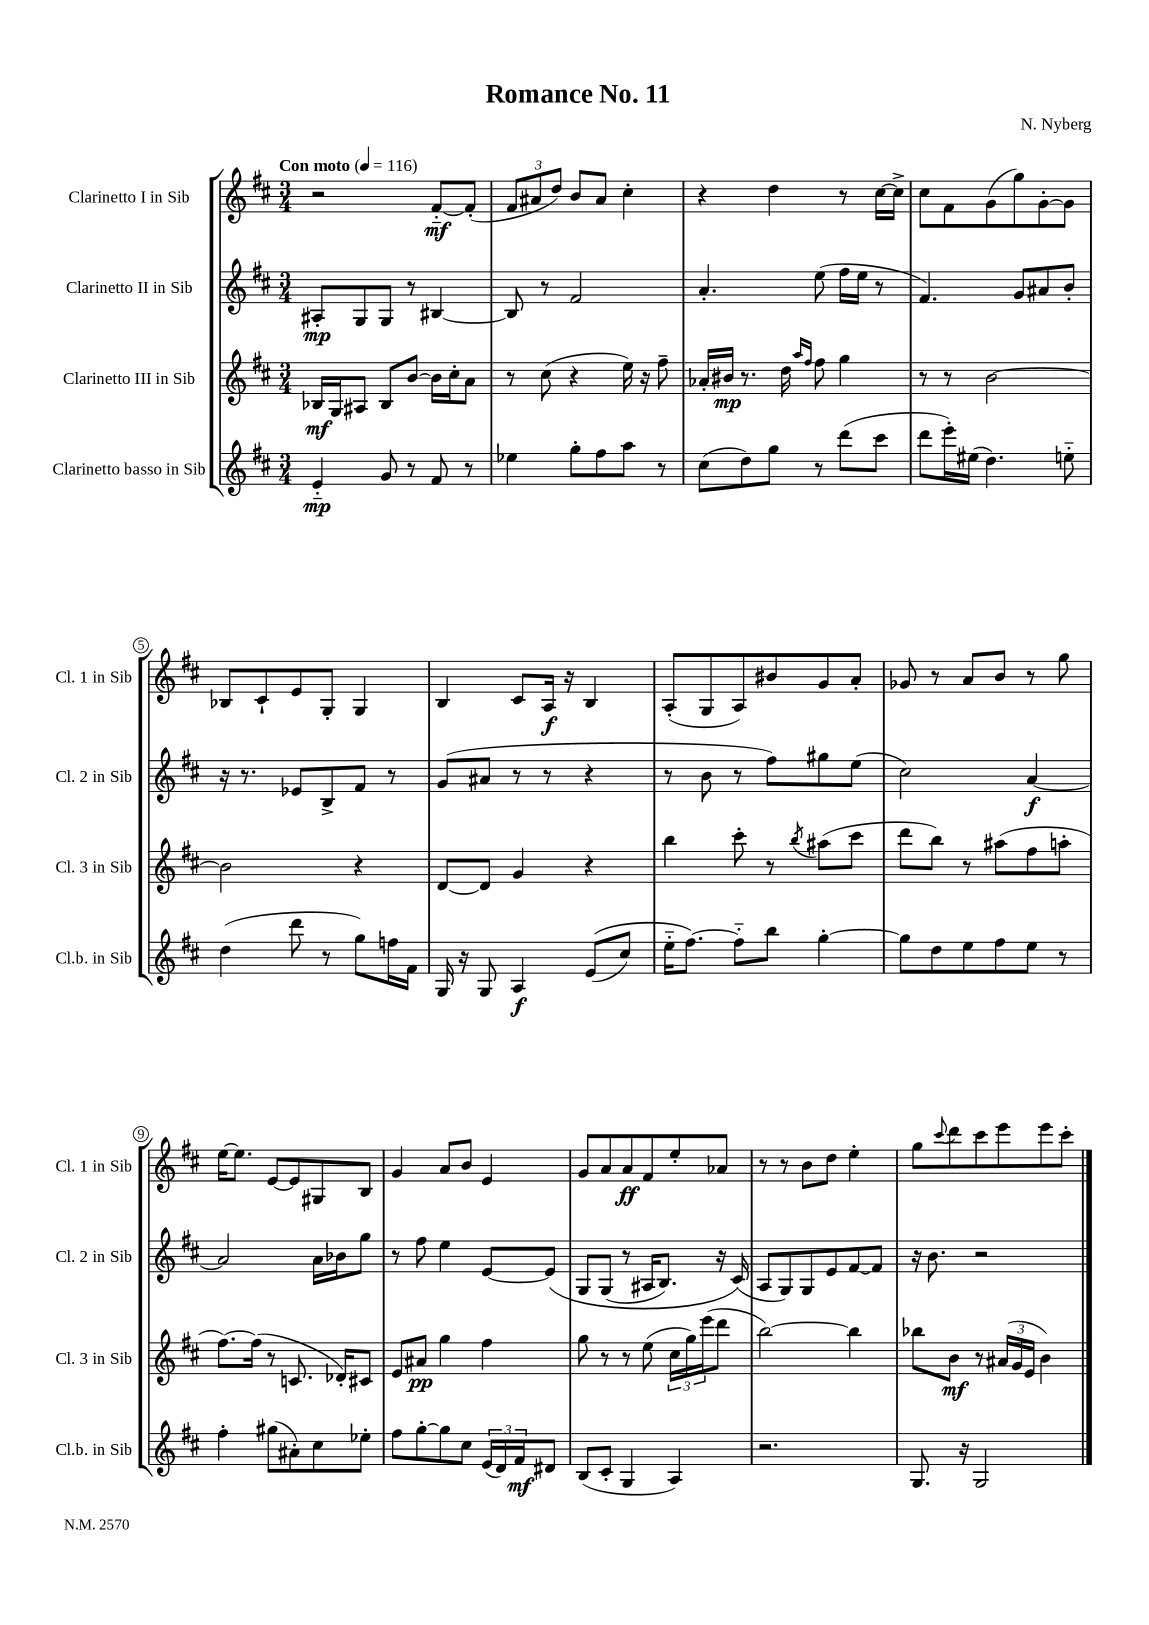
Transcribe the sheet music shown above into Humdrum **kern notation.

**kern	**kern	**kern	**kern
*staff4	*staff3	*staff2	*staff1
*clefG2	*clefG2	*clefG2	*clefG2
*k[f#c#]	*k[f#c#]	*k[f#c#]	*k[f#c#]
*M3/4	*M3/4	*M3/4	*M3/4
*MM116	*MM116	*MM116	*MM116
4e'~/	16B-/LL	8A#'/L	2r
.	16G/J	.	.
.	8A#/J	8G/	.
8g/	8B-/L	8G/J	.
8r	[8b/J	8r	.
8f#/	16b\]LL	[4B#/	[8f#'~/L
.	16cc#'\J	.	.
8r	8a\J	.	(8f#'/]J
=	=	=	=
4ee-\	8r	8B#/]	12f#/L
.	.	.	12a#/
.	(8cc#\	8r	.
.	.	.	12dd/J)
8gg'\L	4r	2f#/	8b/L
8ff#\	.	.	8a#/J
8aa\J	16ee\)	.	4cc#'\
.	16r	.	.
8r	8ff#~\	.	.
=	=	=	=
(8cc#\L	16a-'/LL	4.a'/	4r
.	16b#/JJ	.	.
8dd\)	8.r	.	.
8gg\J	.	.	4dd\
.	16dd\	.	.
.	16qqaa/LL	.	.
.	16qqff#/JJ	.	.
8r	8ff#\	(8ee\	.
(8ddd\L	4gg\	16ff#\LL	8r
.	.	16ee\JJ	.
8ccc#\J	.	8r	[16cc#\LL
.	.	.	16cc#^\]JJ
=	=	=	=
8ddd\L	8r	4.f#/)	8cc#\L
16eee'\L)	8r	.	8f#\
(16ee#\JJ	.	.	.
4.dd\)	[2b\	.	(8g\
.	.	8g/L	8gg\)
.	.	8a#/	[8g'\
8ee'~\	.	8b'/J	8g\]J
=	=	=	=
(4dd\	2b\]	16r	8B-/L
.	.	8.r	.
.	.	.	8c#`/
8ddd\	.	8e-/L	8e/
8r	.	8B^/	8G'/J
8gg\L)	4r	8f#/J	4G/
16ff\L	.	8r	.
16f#\JJ	.	.	.
=	=	=	=
16G/	[8d/L	(8g/L	4B/
16r	.	.	.
8G/	8d/]J	8a#/J	.
4A/	4g/	8r	8c#/L
.	.	8r	16A/Jk
.	.	.	16r
&((8e/L	4r	4r	4B/
8cc#/J)	.	.	.
=	=	=	=
16ee'~\LK	4bb\	8r	(8A'/L
[8.ff#\J&)	.	.	.
.	.	8b\	8G/
8ff#'~\]L	8ccc#'\	8r	8A/)
8bb\J	8r	8ff#\L)	8b#/
.	8qbb/	.	.
[4gg'\	(8aa#\L	8gg#\	8g/
.	8ccc#\J	(8ee\J	8a'/J
=	=	=	=
8gg\]L	8ddd\L	2cc#\)	8g-/
8dd\	8bb\J)	.	8r
8ee\	8r	.	8a/L
8ff#\	(8aa#\L	.	8b/J
8ee\J	8ff#\	[4a/	8r
8r	8aa'\J	.	8gg\
=	=	=	=
4ff#'\	[8.ff#\L)	2a/]	[16ee\LK
.	.	.	8.ee\]J
.	(16ff#\]Jk	.	.
(8gg#\L	8r	.	[8e/L
8a#'\)	8.c/	.	8e/]
8cc#\	.	16a\LL	8G#/
.	16d-'/LK)	16b-\J	.
8ee-'\J	8c#/J	8gg\J	8B/J
=	=	=	=
8ff#\L	8e/L	8r	4g/
[8gg'\	8a#/J	8ff#\	.
8gg\]	4gg\	4ee\	8a/L
8cc#\J	.	.	8b/J
(24e/LL	4ff#\	[8e/L	4e/
24d/)	.	.	.
24f#/J	.	.	.
8d#/J	.	&(8e/]J	.
=	=	=	=
(8B/L	8gg\	8G/L	8g/L
8c#'/J	8r	(8G/J	8a/
4G/	8r	8r	8a/
.	(8ee\	16A#/LK	8f#/
.	.	8.B/J)	.
4A/)	24cc#\LL	.	8ee'/
.	24gg\)	.	.
.	(24eee\J	.	.
.	8ddd\J	16r	8a-/J
.	.	(16c#/&)	.
=	=	=	=
2.r	[2bb\)	8A/L	8r
.	.	8G/)	8r
.	.	8G/	8b\L
.	.	8e/	8dd\J
.	4bb\]	[8f#/	4ee'\
.	.	8f#/]J	.
=	=	=	=
8.G/	8bb-\L	16r	8gg\L
.	.	8.b\	.
.	.	.	8qqccc#/
.	8b\J	.	8ddd\
16r	.	.	.
2G/	8r	2r	8ccc#\
.	(24a#/LL	.	8eee\
.	24g/	.	.
.	24e/JJ	.	.
.	4b\)	.	8eee\
.	.	.	8ccc#'\J
==	==	==	==
*-	*-	*-	*-
